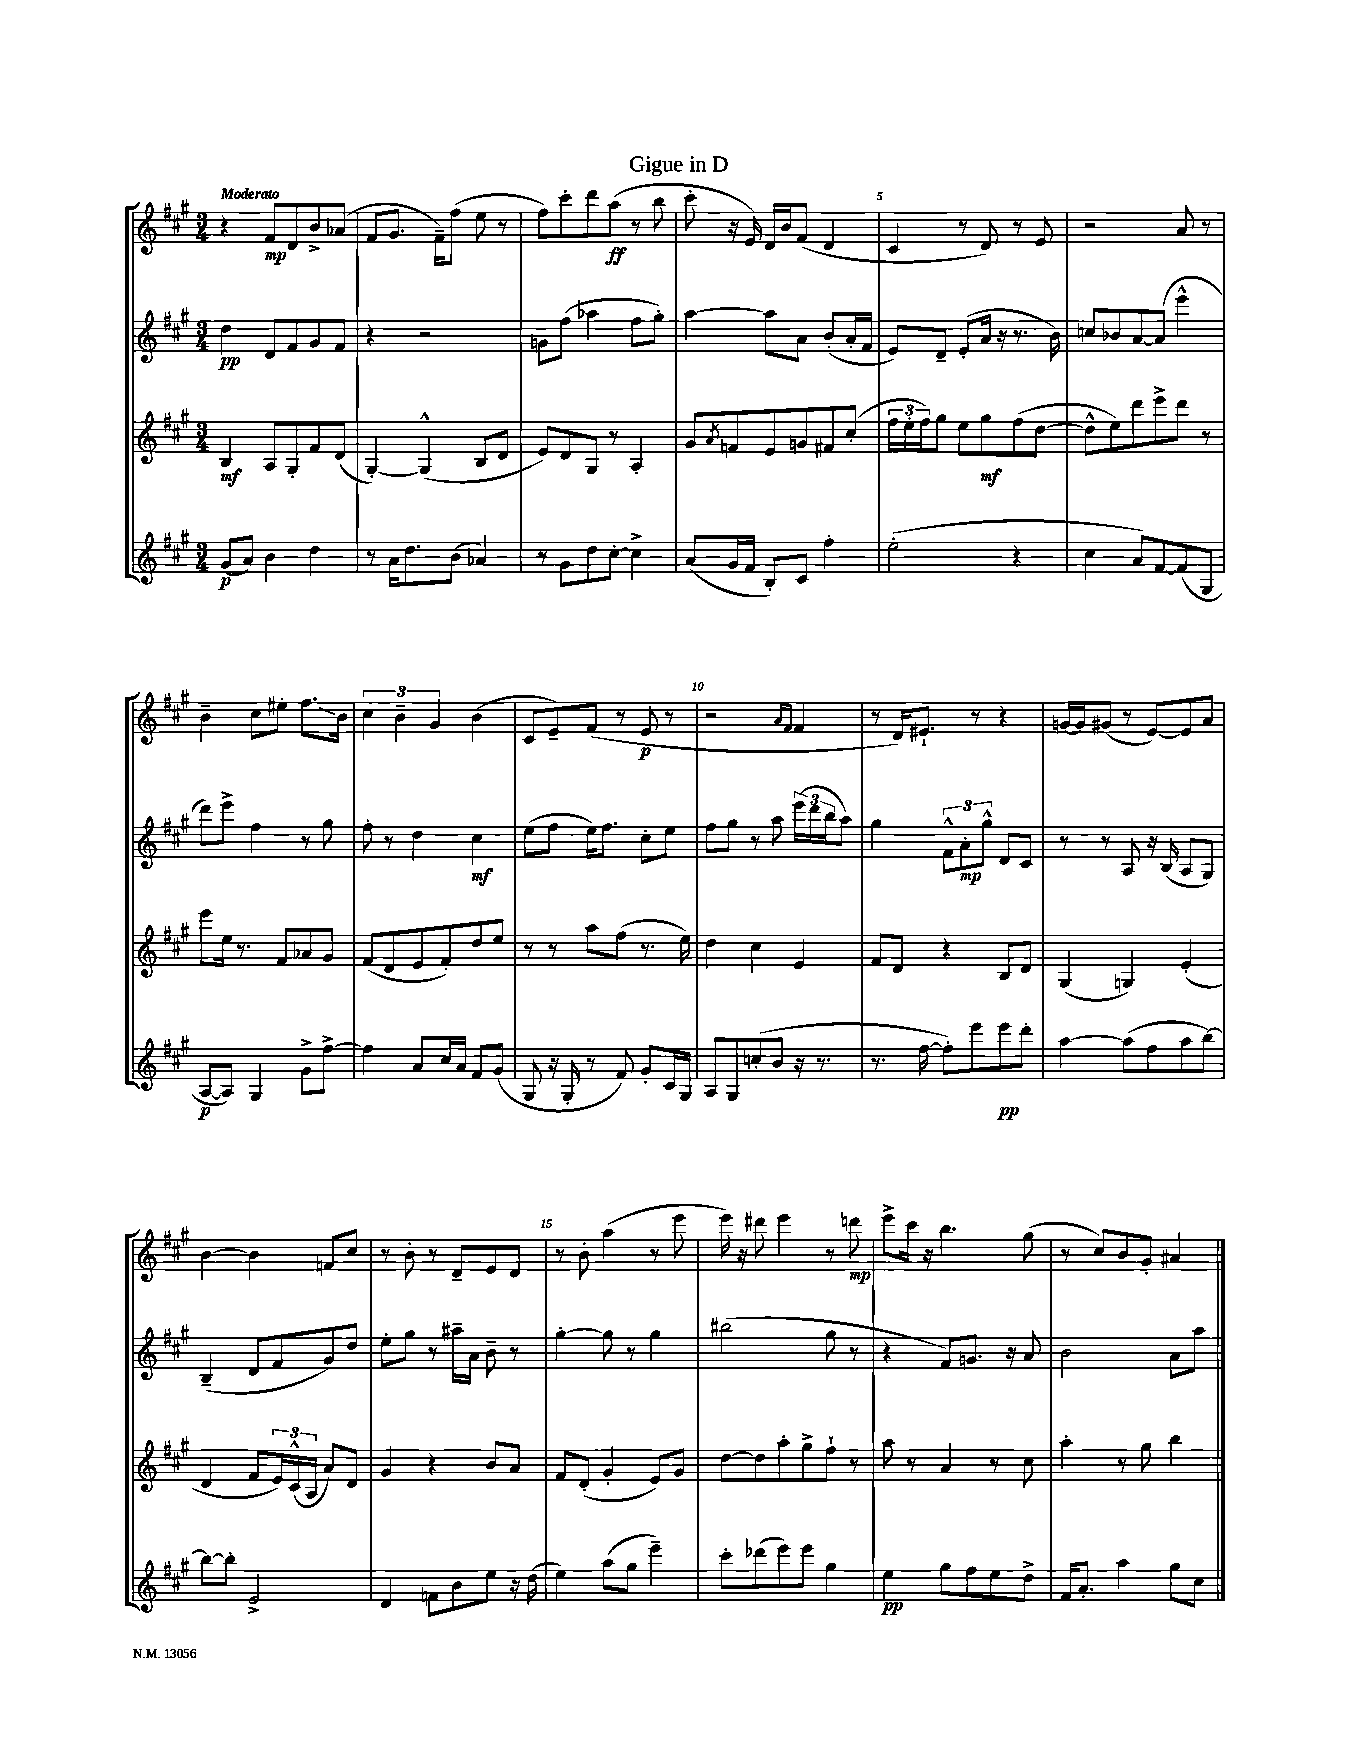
\header { title = "Gigue in D" }
<<
\new StaffGroup <<
\new Staff = "s0" {
    \clef treble \key a \major \numericTimeSignature \time 3/4 \tempo "Moderato"
    r4 fis'8\mp d'8 b'8-> aes'8( |
    fis'8 gis'8. fis'16--) fis''8( e''8 r8 |
    fis''8) cis'''8-. d'''8 a''8\ff( r8 b''8 |
    cis'''8-. r16 e'16) d'16 b'16 fis'8( d'4 |
    cis'4 r8 d'8) r8 e'8 |
    r2 a'8 r8 |
    b'4-- cis''8 eis''8-. fis''8.\glissando b'16 |
    \tuplet 3/2 { cis''4 b'4-- gis'4 } b'4( |
    cis'8 e'8--) fis'8( r8 e'8\p r8 |
    r2 \grace { a'16 fis'16 } fis'4 |
    r8 d'16) eis'8.-! r8 r4 |
    g'16~ g'16 gis'8( r8 e'8~) e'8 a'8 |
    b'4~ b'4 f'8 cis''8 |
    r8 b'8-. r8 d'8-- e'8 d'8 |
    r8 b'8-. a''4( r8 e'''8 |
    e'''16) r16 dis'''8 e'''4 r8 d'''8\mp |
    e'''8-> cis'''16 r16 b''4. gis''8( |
    r8 cis''8) b'8 gis'8-. ais'4 \bar "|." |
}
\new Staff = "s1" {
    \clef treble \key a \major \numericTimeSignature \time 3/4
    d''4\pp d'8 fis'8 gis'8 fis'8 |
    r4 r2 |
    g'8 fis''8( aes''4 fis''8 gis''8-.) |
    a''4~ a''8 a'8 b'8-.( a'16-. fis'16 |
    e'8) d'8-- e'8-.( a'16 r16 r8. b'16) |
    c''8 bes'8 a'8~ a'8( e'''4-^ |
    d'''8) e'''8-> fis''4 r8 gis''8 |
    fis''8-. r8 d''4 cis''4\mf |
    e''8( fis''8 e''16) fis''8. cis''8-. e''8 |
    fis''8 gis''8 r8 a''8 \tuplet 3/2 { e'''16( d'''16 b''16 } a''8) |
    gis''4 \tuplet 3/2 { fis'8-^ a'8-.\mp gis''8-^ } d'8 cis'8 |
    r8 r8 a8 r16 b16( a8 gis8) |
    b4--( d'8 fis'8 gis'8) d''8 |
    e''8-. gis''8 r8 ais''16-- a'16 b'8-- r8 |
    gis''4~-. gis''8 r8 gis''4 |
    bis''2( gis''8 r8 |
    r4 fis'8) g'8. r16 a'8 |
    b'2 a'8 a''8 \bar "|." |
}
\new Staff = "s2" {
    \clef treble \key a \major \numericTimeSignature \time 3/4
    b4\mf a8 gis8-. fis'8 d'8( |
    gis4~-.) gis4-^( b8 d'8 |
    e'8) d'8 gis8 r8 a4-. |
    gis'8 \acciaccatura { a'8 } f'8 e'8 g'8 fis'8 cis''8-.( |
    \tuplet 3/2 { fis''16 e''16-. fis''16) } gis''8 e''8 gis''8\mf fis''8( d''8~ |
    d''8-^ e''8) d'''8 e'''8-> d'''8 r8 |
    e'''8 e''16 r8. fis'8 aes'8 gis'8 |
    fis'8( d'8 e'8 fis'8-.) d''8 e''8 |
    r8 r8 a''8 fis''8( r8. e''16) |
    d''4 cis''4 e'4 |
    fis'8 d'8 r4 b8 d'8 |
    gis4( g4) e'4-.( |
    d'4 fis'8 \tuplet 3/2 { e'16) cis'16-^( a16 } a'8) d'8 |
    gis'4 r4 b'8 a'8 |
    fis'8 d'8-.( gis'4-. e'8) gis'8 |
    d''8~ d''8 a''8-. gis''8-> fis''8-! r8 |
    a''8 r8 a'4 r8 cis''8 |
    a''4-. r8 gis''8 b''4 \bar "|." |
}
\new Staff = "s3" {
    \clef treble \key a \major \numericTimeSignature \time 3/4
    gis'8\p( a'8) b'4 d''4 |
    r8 a'16 d''8. b'8( aes'4) |
    r8 gis'8 d''8 cis''8~-. cis''4-> |
    a'8( gis'16 fis'16 b8-.) cis'8 fis''4-. |
    e''2-.( r4 |
    cis''4 a'8) fis'8~ fis'8( gis8 |
    a8~\p a8) gis4 gis'8-> fis''8~-> |
    fis''4 a'8 cis''16 a'16 fis'8 gis'8( |
    gis8 r16 gis16-. r8 fis'8) gis'8-. cis'16 gis16 |
    a8 gis8 c''8-.( b'8 r16 r8. |
    r8. fis''16~ fis''8-.) e'''8 e'''8\pp d'''8-. |
    a''4~ a''8( fis''8 a''8 b''8~) |
    b''8~ b''8-. e'2-> |
    d'4 f'8 b'8 e''8 r16 d''16( |
    e''4) a''8( gis''8 e'''4--) |
    cis'''8-. des'''8( e'''8) e'''8 gis''4 |
    e''4\pp gis''8 fis''8 e''8 d''8-> |
    fis'16 a'8.-. a''4 gis''8 cis''8 \bar "|." |
}
>>
>>
\layout { \context { \Score \override BarNumber.break-visibility = ##(#f #t #t) barNumberVisibility = #(every-nth-bar-number-visible 5) } }
